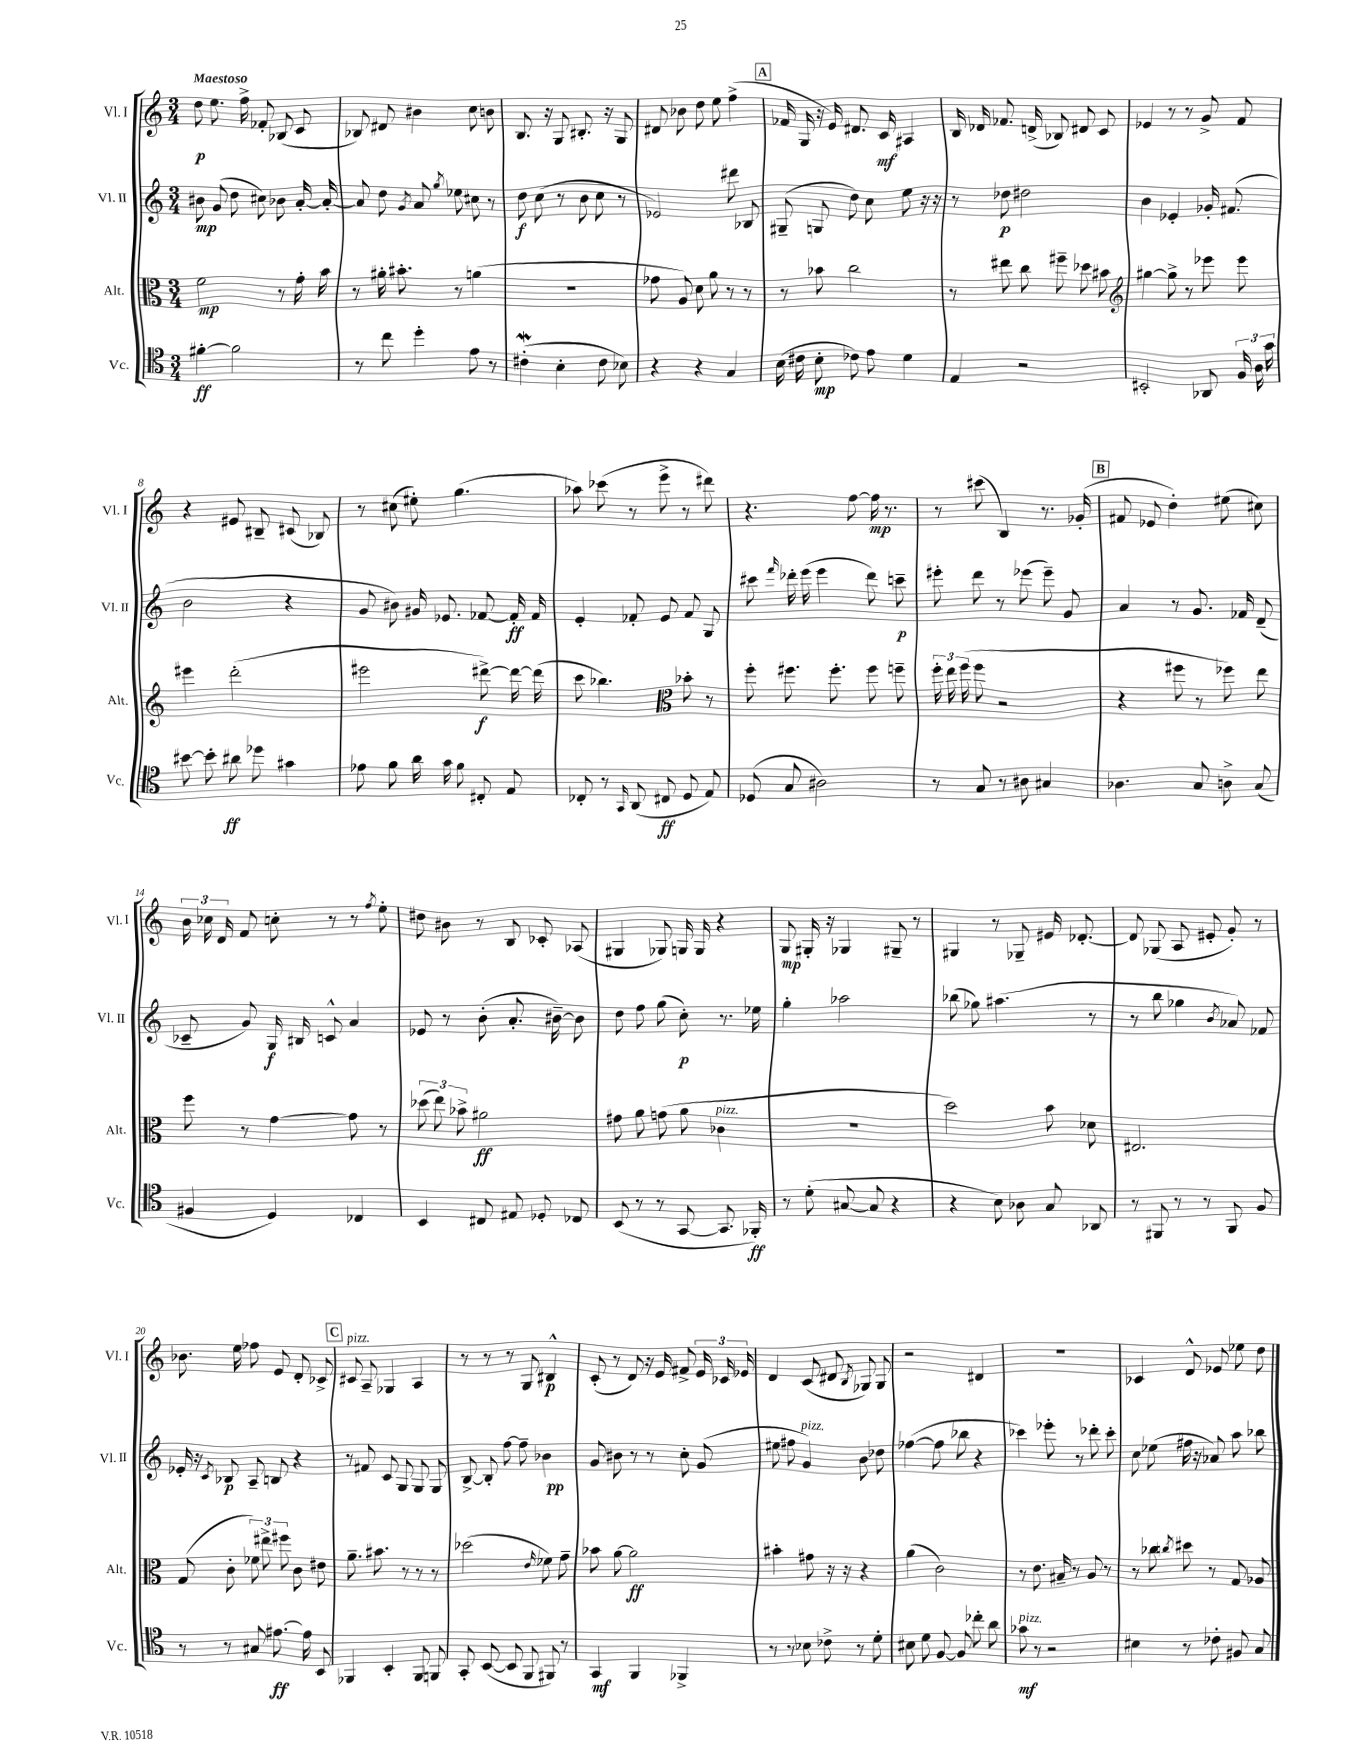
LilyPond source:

<<
\new StaffGroup <<
\new Staff = "s0" \with { instrumentName = "Vl. I" shortInstrumentName = "Vl. I" } {
    \clef treble \key c \major \numericTimeSignature \time 3/4 \tempo "Maestoso"
    \autoBeamOff d''8\p e''8. f''16-> fes'8-. bes8( c'8 |
    bes8) dis'8 bis'4 c''8 b'8 |
    b8. r16 g8 bis8.-. r16 g8 |
    dis'8 bes'8 d''8 e''8 f''4->( |
    \mark \markup { \box "A" } fes'16 g16 r16 e'16) dis'8. c'16\mf ais4 |
    b16 des'16 fes'8. d'16->( bes8) dis'8 c'8 |
    ees'4 r8 r8 g'8-> f'8 |
    r4 eis'8 bis8-- cis'8( bes8) |
    r8 cis''8( eis''8-.) g''4.( |
    aes''8) ces'''8( r8 e'''8-> r8 dis'''8) |
    r4. f''8~ f''16\mp r8. |
    r8 cis'''8( b4) r8. ges'16-.( |
    \mark \markup { \box "B" } fis'8 ees'8 d''4-.) eis''8( cis''8) |
    \tuplet 3/2 { b'16 ces''16 d'16 } f'8 c''8-. r8 r8 \acciaccatura { f''8 } e''8-. |
    dis''8 bis'8 r8 b8 ces'8-. aes8( |
    gis4 ges8) g16 g16 r4 |
    g8\mp gis16-. r16 ges4 gis8-- r8 |
    gis4 r8 ges8-- eis'16 des'8.~-. |
    des'8 ges8( a8 eis'8-. g'8-.) r8 |
    bes'8. e''16 fes''8 e'8 d'8-. ces'8-> |
    \mark \markup { \box "C" } cis'8^\markup { \italic "pizz." } a8-- ges4 a4 |
    r8 r8 r8 g8 bis4-^\p |
    c'8-.( r8 d'8) r16 e'16 fis'8-> \tuplet 3/2 { e'16 ces'16 ees'16 } |
    d'4 c'8( dis'8 \acciaccatura { b8 } ges8) ges8 |
    r2 dis'4 |
    R2. |
    ces'4 d'8-^ ees'8 ees''8 d''8 \bar "|." |
}
\new Staff = "s1" \with { instrumentName = "Vl. II" shortInstrumentName = "Vl. II" } {
    \clef treble \key c \major \numericTimeSignature \time 3/4
    \autoBeamOff bis'8\mp g'8( d''8 cis''8) bes'8 a'16~-. a'16~-. |
    a'8 d''8 \acciaccatura { g'8 } a'8 \acciaccatura { g''8 } ees''8 cis''8 r8 |
    d''8\f c''8( r8 b'8 c''8 r8 |
    ees'2) dis'''8 bes8 |
    \mark \markup { \box "A" } gis8--( g8 d''8) c''8 e''8 r16 r16 |
    r8 des''8\p dis''2 |
    b'4 ees'4-. ges'16-. fis'8.( |
    b'2 r4 |
    g'8 bis'8) gis'16 ees'8. fes'8~ fes'16-.\ff fes'16 |
    e'4-. fes'8-. e'8 fes'8 g8 |
    cis'''8 \grace { f'''16 } des'''16-. e'''16( e'''4 des'''8) c'''8--\p |
    eis'''8-. d'''8 r8 ees'''8( ees'''8--) g'8 |
    \mark \markup { \box "B" } a'4 r8 g'8. fes'16 d'8--( |
    ces'8-- g'8) g16\f bis16 c'8-^ a'4 |
    ees'8 r8 b'8-.( a'8.-. bis'16~--) bis'8 |
    d''8 f''8 g''8( c''8-.\p) r8. ees''16 |
    g''4-. aes''2 |
    bes''8( ges''8) ais''4.( r8 |
    r8 b''8 ges''4 \acciaccatura { b'8 } aes'8) fes'8 |
    ees'16-. r16 \acciaccatura { c'8 } bes8\p a8-- b8 r4 |
    \mark \markup { \box "C" } r8 fis'8 c'8 g8 g8 g8 |
    b8~-> b8-. f''8~ f''8-- bes'4\pp |
    g'8 bis'8 r8 r8 c''8-. g'8( |
    eis''8 fis''8 g'4^\markup { \italic "pizz." }) b'8 des''8 |
    fes''4~( fes''8 bes''8 r4 |
    ces'''4) ees'''8-. r8 des'''8-. ces'''8-. |
    c''8 ees''8( fis''16 r16 aes'8) a''8 bes''8 \bar "|." |
}
\new Staff = "s2" \with { instrumentName = "Alt." shortInstrumentName = "Alt." } {
    \clef alto \key c \major \numericTimeSignature \time 3/4
    \autoBeamOff f'2\mp r8 g'16-. b'16 |
    r8 ais'16-. bis'8.-. r8 a'4( |
    R2. |
    ges'8 a8) d'8 a'8 r8 r8 |
    \mark \markup { \box "A" } r8 bes'8 c''2 |
    r8 eis''8 c''8 fis''8-- des''8 bis'8 |
    \clef treble gis''4~ gis''8-> r8 ees'''8 ees'''8 |
    eis'''4 d'''2-.( |
    eis'''2 dis'''8~->\f) dis'''16~ dis'''16( |
    c'''8 bes''4.) \clef alto bes'8-. r8 |
    f''8-. fis''8. fis''8.-. fis''8 f''8-- |
    \tuplet 3/2 { f''16-. e''16 f''16( } f''8 r2 |
    \mark \markup { \box "B" } r4 fis''8 r8 fes''8) e''8 |
    f''8 r8 g'4~ g'8 r8 |
    \tuplet 3/2 { des''8( e''8) bes'8-> } ais'2\ff |
    gis'8 a'8 g'8( a'8 ces'4^\markup { \italic "pizz." } |
    R2. |
    d''2) b'8 des'8 |
    eis2. |
    g8( c'8-. \tuplet 3/2 { fes'8) eis''8-> fis''8 } c'8 eis'8 |
    \mark \markup { \box "C" } a'8.-- bis'8. r8 r8 r8 |
    des''2( \grace { e'16 } fes'8) g'8-- |
    bes'8 a'8~ a'2\ff |
    bis'4-. gis'8 r16 r16 r4 |
    a'4( c'2) |
    r8 e'8. bis16-- r8 a8 r8 |
    r8 ces''8 \acciaccatura { c''8 } dis''8 r8 g8 aes8 \bar "|." |
}
\new Staff = "s3" \with { instrumentName = "Vc." shortInstrumentName = "Vc." } {
    \clef tenor \key c \major \numericTimeSignature \time 3/4
    \autoBeamOff fis'4~-.\ff fis'2 |
    r8 c''8 d''4-. e'8 r8 |
    cis'4-.\mordent( b4-. cis'8 bes8) |
    r4 r4 g4 |
    \mark \markup { \box "A" } b16( cis'16 b8-.\mp ces'8) e'8 d'4 |
    e4 r2 |
    bis,2-. aes,8 \tuplet 3/2 { f16 a16 g'16 } |
    bis'8~ bis'8-. ais'8\ff des''8 gis'4 |
    ees'8 f'8 a'16 g'16 f'8 cis8-. e8 |
    ces8-. r8 \grace { g,16 } a,8( cis8\ff d8 e8) |
    des8( g8 ais2) |
    r8 g8 r8 ais8 gis4 |
    \mark \markup { \box "B" } aes4. g8 a8-> g8( |
    fis4 d4) ces4 |
    b,4 cis8 eis8 des8-. ces8 |
    b,8( r8 r8 g,8~ g,8. fes,16-.\ff) |
    r8 d'8-.( gis8~ gis8 r4 |
    r4 b8) aes8 g8 aes,8 |
    r8 fis,8 r8 r8 fis,8 f8 |
    r8 r8 gis8 eis'8.~\ff eis'16 b,8 |
    \mark \markup { \box "C" } fes,4 b,4-. fes,8 f,8 |
    g,8-. b,8~( b,8 f,8 fis,8) r8 |
    g,4\mf f,4 fes,4-> |
    r8 r8 bes8 ces'8-> r8 d'8-. |
    bis8 d'8 f8~ f8 ces''8-. a'8 |
    ges'8\mf^\markup { \italic "pizz." } r8 r2 |
    bis4 r8 ces'8-. fis8 g8 \bar "|." |
}
>>
>>
